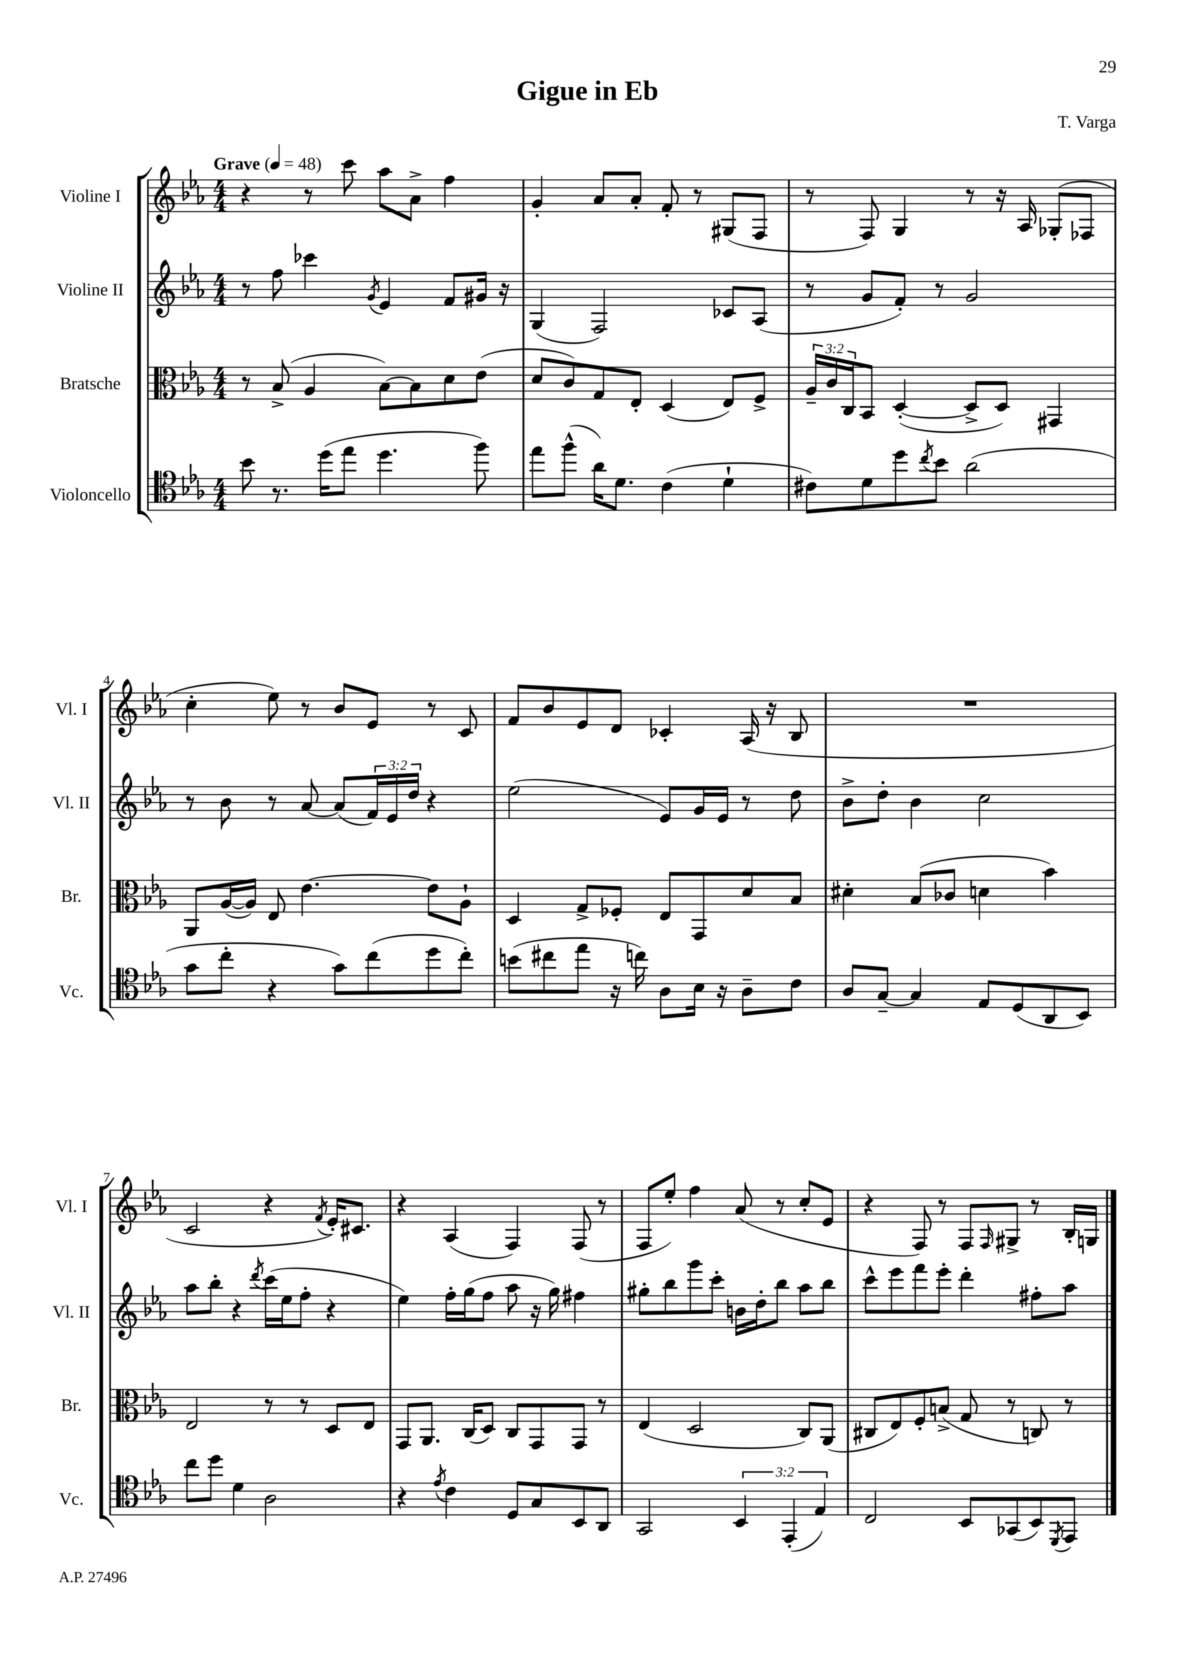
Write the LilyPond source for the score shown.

\header { title = "Gigue in Eb" composer = "T. Varga" }
<<
\new StaffGroup <<
\new Staff = "s0" \with { instrumentName = "Violine I" shortInstrumentName = "Vl. I" } {
    \clef treble \key ees \major \numericTimeSignature \time 4/4 \tempo "Grave" 4 = 48
    r4 r8 c'''8 aes''8 aes'8-> f''4 |
    g'4-. aes'8 aes'8-. f'8-. r8 gis8( f8 |
    r8 f8) g4 r8 r16 aes16 ges8-.( fes8 |
    c''4-. ees''8) r8 bes'8 ees'8 r8 c'8 |
    f'8 bes'8 ees'8 d'8 ces'4-. aes16( r16 bes8 |
    R1 |
    c'2 r4 \acciaccatura { f'8 } ees'16-.) cis'8. |
    r4 aes4( f4) f8( r8 |
    f8 ees''8-.) f''4 aes'8( r8 c''8-. ees'8 |
    r4 f8) r8 f8 \grace { f16 } gis8-> r8 bes16-. g16 \bar "|." |
}
\new Staff = "s1" \with { instrumentName = "Violine II" shortInstrumentName = "Vl. II" } {
    \clef treble \key ees \major \numericTimeSignature \time 4/4 \override Staff.TupletNumber.text = #tuplet-number::calc-fraction-text
    r8 f''8 ces'''4 \acciaccatura { g'8 } ees'4 f'8 gis'16 r16 |
    g4( f2) ces'8 aes8( |
    r8 g'8 f'8-.) r8 g'2 |
    r8 bes'8 r8 aes'8~ aes'8( \tuplet 3/2 { f'16) ees'16 d''16 } r4 |
    ees''2( ees'8) g'16 ees'16 r8 d''8 |
    bes'8-> d''8-. bes'4 c''2 |
    aes''8 bes''8-. r4 \acciaccatura { d'''8 } c'''16( ees''16 f''8-. r4 |
    ees''4) f''16-. g''16( f''8 aes''8 r16 g''16) fis''4 |
    gis''8-. bes''8 g'''8 c'''8-. b'16 d''16-. bes''8 aes''8 bes''8 |
    c'''8-^ ees'''8 f'''8 ees'''8-. d'''4-. fis''8-. aes''8 \bar "|." |
}
\new Staff = "s2" \with { instrumentName = "Bratsche" shortInstrumentName = "Br." } {
    \clef alto \key ees \major \numericTimeSignature \time 4/4 \override Staff.TupletNumber.text = #tuplet-number::calc-fraction-text
    r8 bes8->( aes4 bes8~) bes8 d'8 ees'8( |
    d'8 c'8) g8 ees8-. d4( ees8) f8-> |
    \tuplet 3/2 { aes16-- c'16 c16 } bes,8 d4~-.( d8-> d8) gis,4 |
    aes,8 aes16~( aes16) ees8 ees'4.~ ees'8 aes8-! |
    d4 g8-> fes8-. ees8 g,8 d'8 bes8 |
    dis'4-. bes8( ces'8 d'4 bes'4) |
    ees2 r8 r8 d8 ees8 |
    g,8 aes,8. c16( d8) c8 g,8 g,8 r8 |
    ees4( d2 c8) aes,8( |
    cis8 ees8) f8-. b8->( g8 r8 c8) r8 \bar "|." |
}
\new Staff = "s3" \with { instrumentName = "Violoncello" shortInstrumentName = "Vc." } {
    \clef tenor \key ees \major \numericTimeSignature \time 4/4 \override Staff.TupletNumber.text = #tuplet-number::calc-fraction-text
    bes'8 r8. d''16( ees''8 d''4. f''8) |
    ees''8 f''8-^( aes'16) d'8. c'4( d'4-! |
    cis'8) d'8 d''8 \acciaccatura { c''8 } bes'8 aes'2( |
    g'8 c''8-. r4 g'8) c''8( d''8 c''8-.) |
    b'8( cis''8 ees''8 r16 c''16) aes8 bes16 r16 aes8-- c'8 |
    aes8 g8~-- g4 ees8 d8( aes,8 bes,8) |
    c''8 d''8 d'4 aes2 |
    r4 \acciaccatura { ees'8 } c'4 d8 g8 bes,8 aes,8 |
    g,2 \tuplet 3/2 { bes,4 ees,4-.( ees4) } |
    c2 bes,8 ges,8( bes,8) \acciaccatura { d,8 } ees,8 \bar "|." |
}
>>
>>
